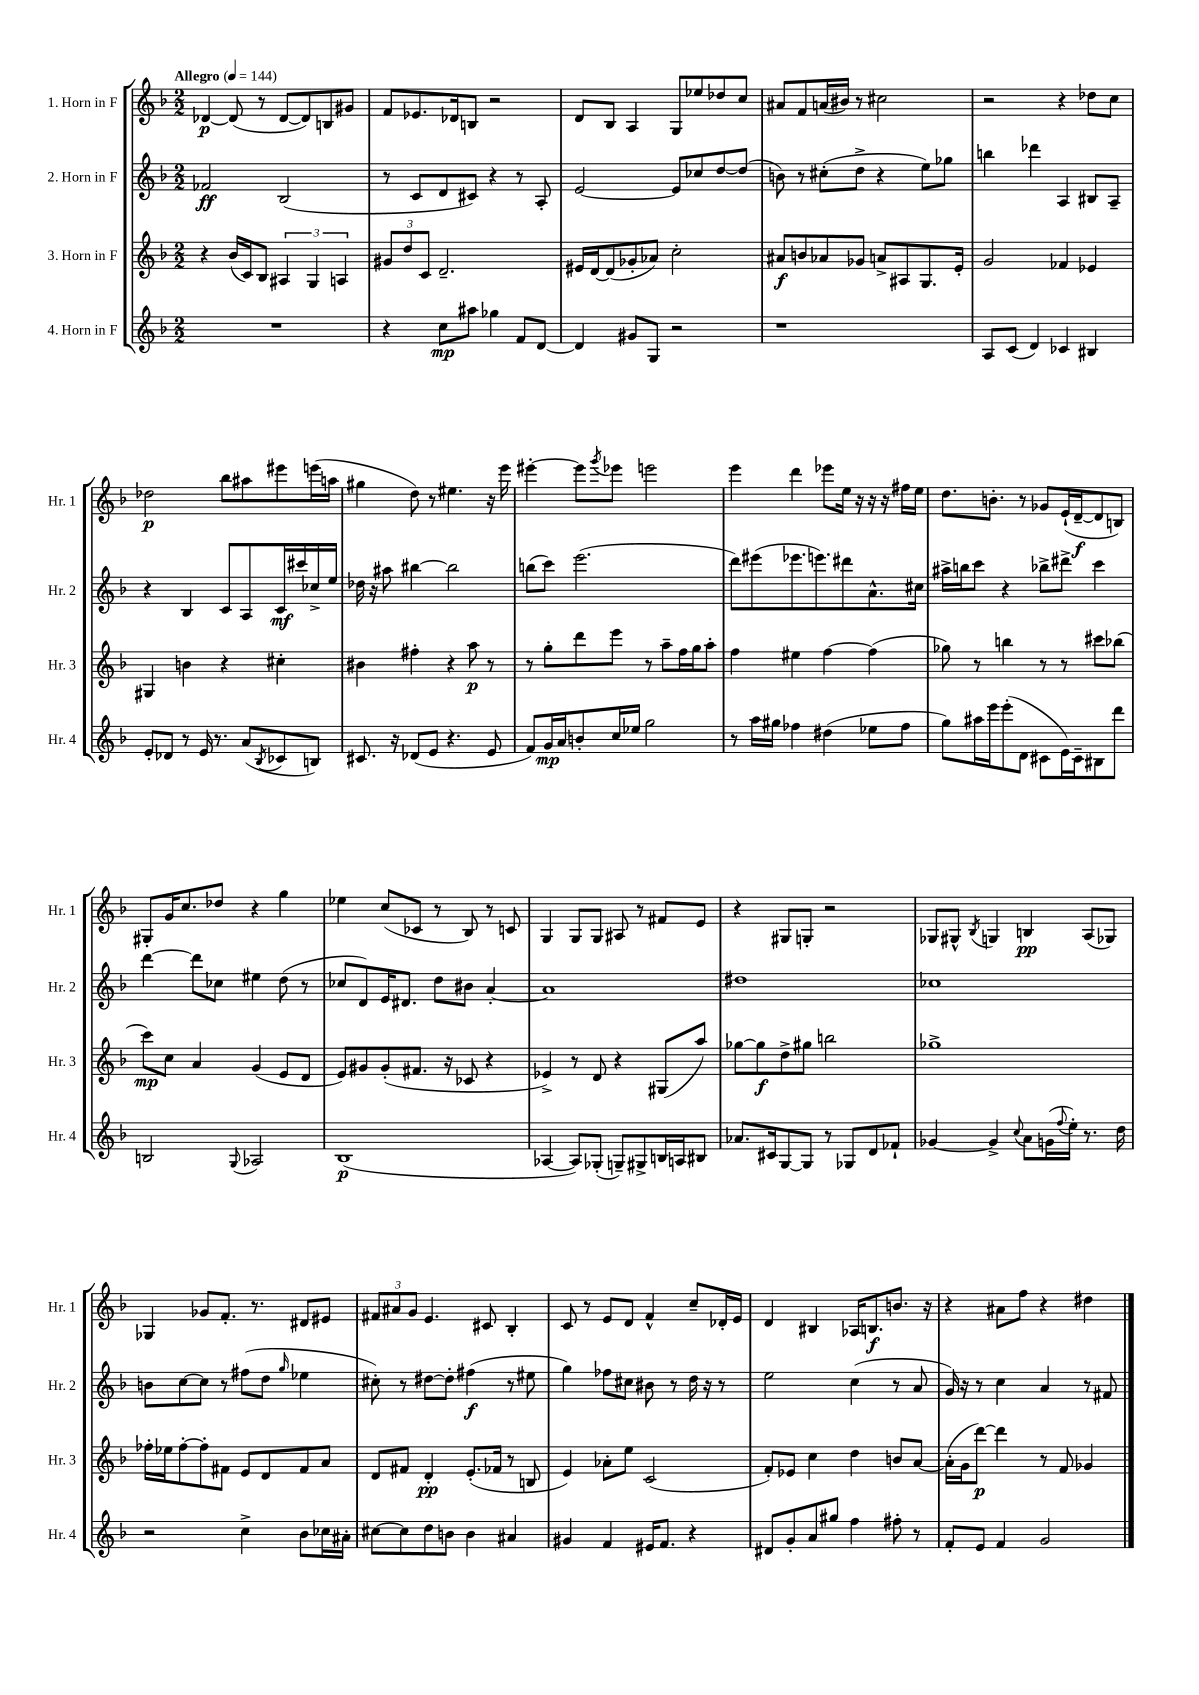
<<
\new StaffGroup <<
\new Staff = "s0" \with { instrumentName = "1. Horn in F" shortInstrumentName = "Hr. 1" } {
    \clef treble \key f \major \numericTimeSignature \time 2/2 \tempo "Allegro" 4 = 144
    des'4~\p des'8( r8 des'8~ des'8) b8 gis'8 |
    f'8 ees'8. des'16 b8 r2 |
    d'8 bes8 a4 g8 ees''8 des''8 c''8 |
    ais'8 f'8 a'16( bis'16) r8 cis''2 |
    r2 r4 des''8 c''8 |
    des''2\p bes''8 ais''8 eis'''8 e'''16( a''16 |
    gis''4 d''8) r8 eis''4. r16 e'''16 |
    eis'''4~-. eis'''8 \acciaccatura { g'''8 } ees'''8 e'''2 |
    e'''4 d'''4 ees'''8 e''16 r16 r16 r16 fis''16 e''16 |
    d''8. b'8.-. r8 ges'8 e'16-!( d'16~--\f d'8 b8) |
    gis8-. g'16 c''8. des''8 r4 g''4 |
    ees''4 c''8( ces'8 r8 bes8) r8 c'8 |
    g4 g8 g8 ais8 r8 fis'8 e'8 |
    r4 gis8 g8-. r2 |
    ges8 gis8-^ \acciaccatura { bes8 } g4 b4\pp a8( ges8) |
    ges4 ges'8 f'8.-. r8. dis'8 eis'8 |
    \tuplet 3/2 { fis'8 ais'8 g'8 } e'4. cis'8 bes4-. |
    c'8 r8 e'8 d'8 f'4-^ c''8-- des'16-. e'16 |
    d'4 bis4 aes16 b8.\f b'8. r16 |
    r4 ais'8 f''8 r4 dis''4 \bar "|." |
}
\new Staff = "s1" \with { instrumentName = "2. Horn in F" shortInstrumentName = "Hr. 2" } {
    \clef treble \key f \major \numericTimeSignature \time 2/2
    fes'2\ff bes2( |
    r8 c'8 d'8 cis'8) r4 r8 a8-. |
    e'2~ e'8 ces''8 d''8~ d''8( |
    b'8) r8 cis''8-.( d''8-> r4 e''8) ges''8 |
    b''4 des'''4 a4 bis8 a8-- |
    r4 bes4 c'8 a8 c'16\mf cis'''16 ces''16-> e''16 |
    des''16 r16 ais''8 bis''4~ bis''2 |
    b''8( c'''8) e'''2.( |
    d'''8) eis'''8( ees'''8. e'''8.) dis'''8 a'8.-^ cis''16 |
    ais''16-> b''16 c'''8 r4 bes''8-> dis'''8-> c'''4 |
    d'''4~ d'''8 ces''8 eis''4 d''8( r8 |
    ces''8 d'8) e'16 dis'8. d''8 bis'8 a'4~-. |
    a'1 |
    dis''1 |
    ces''1 |
    b'8 c''8~ c''8 r8 fis''8( d''8 \grace { g''16 } ees''4 |
    cis''8-.) r8 dis''8~ dis''8-. fis''4\f( r8 eis''8 |
    g''4) fes''8 cis''8 bis'8 r8 d''16 r16 r8 |
    e''2 c''4( r8 a'8 |
    g'16) r16 r8 c''4 a'4 r8 fis'8 \bar "|." |
}
\new Staff = "s2" \with { instrumentName = "3. Horn in F" shortInstrumentName = "Hr. 3" } {
    \clef treble \key f \major \numericTimeSignature \time 2/2
    r4 bes'16( c'16) bes8 \tuplet 3/2 { ais4 g4 a4 } |
    \tuplet 3/2 { gis'8 d''8 c'8 } d'2.-- |
    eis'16 d'16~ d'8( ges'8-. aes'8) c''2-. |
    ais'8\f b'8 aes'8 ges'8 a'8-> ais8 g8. e'16-. |
    g'2 fes'4 ees'4 |
    gis4 b'4 r4 cis''4-. |
    bis'4 fis''4-. r4 a''8\p r8 |
    r8 g''8-. d'''8 e'''8 r8 a''8-- f''16 g''16 a''8-. |
    f''4 eis''4 f''4~ f''4( |
    ges''8) r8 b''4 r8 r8 cis'''8 bes''8( |
    c'''8\mp) c''8 a'4 g'4( e'8 d'8 |
    e'8) gis'8 gis'8-.( fis'8. r16 ces'8 r4 |
    ees'4->) r8 d'8 r4 gis8( a''8) |
    ges''8~ ges''8\f d''8-> gis''8 b''2 |
    ges''1-> |
    fes''16-. ees''16 fes''8~-. fes''8-. fis'8 e'8 d'8 fis'8 a'8 |
    d'8 fis'8 d'4-.\pp e'8.-.( fes'16 r8 b8 |
    e'4) aes'8-. e''8 c'2( |
    f'8-.) ees'8 c''4 d''4 b'8 a'8~ |
    a'16-.( g'16 d'''8~\p) d'''4 r8 f'8 ges'4 \bar "|." |
}
\new Staff = "s3" \with { instrumentName = "4. Horn in F" shortInstrumentName = "Hr. 4" } {
    \clef treble \key f \major \numericTimeSignature \time 2/2
    R1 |
    r4 c''8\mp ais''8 ges''4 f'8 d'8~ |
    d'4 gis'8 g8 r2 |
    r1 |
    a8 c'8( d'4) ces'4 bis4 |
    e'8-. des'8 r8 e'16 r8. a'8( \acciaccatura { bes8 } ces'8 b8) |
    cis'8. r16 des'8( e'8 r4. e'8 |
    f'8) g'16\mp a'16 b'8-. c''16 ees''16 g''2 |
    r8 a''16 gis''16 fes''4 dis''4( ees''8 fes''8 |
    g''8) ais''16 e'''16 e'''8-.( d'8 cis'8 e'16) cis'16-- bis8 d'''8 |
    b2 \appoggiatura { g8 } aes2 |
    bes1\p( |
    aes4~ aes8) ges8-.( g8--) gis8-> b16 a16 bis8 |
    aes'8. cis'16 g8~ g8 r8 ges8 d'8 fes'8-! |
    ges'4~ ges'4-> \appoggiatura { c''8 } a'8 g'16( \appoggiatura { f''8 } e''16-.) r8. d''16 |
    r2 c''4-> bes'8 ces''16 ais'16-. |
    cis''8~ cis''8 d''8 b'8 b'4 ais'4 |
    gis'4 f'4 eis'16 f'8. r4 |
    dis'8 g'8-. a'8 gis''8 f''4 fis''8-. r8 |
    f'8-. e'8 f'4 g'2 \bar "|." |
}
>>
>>
\layout { \context { \Score \remove "Bar_number_engraver" } }
